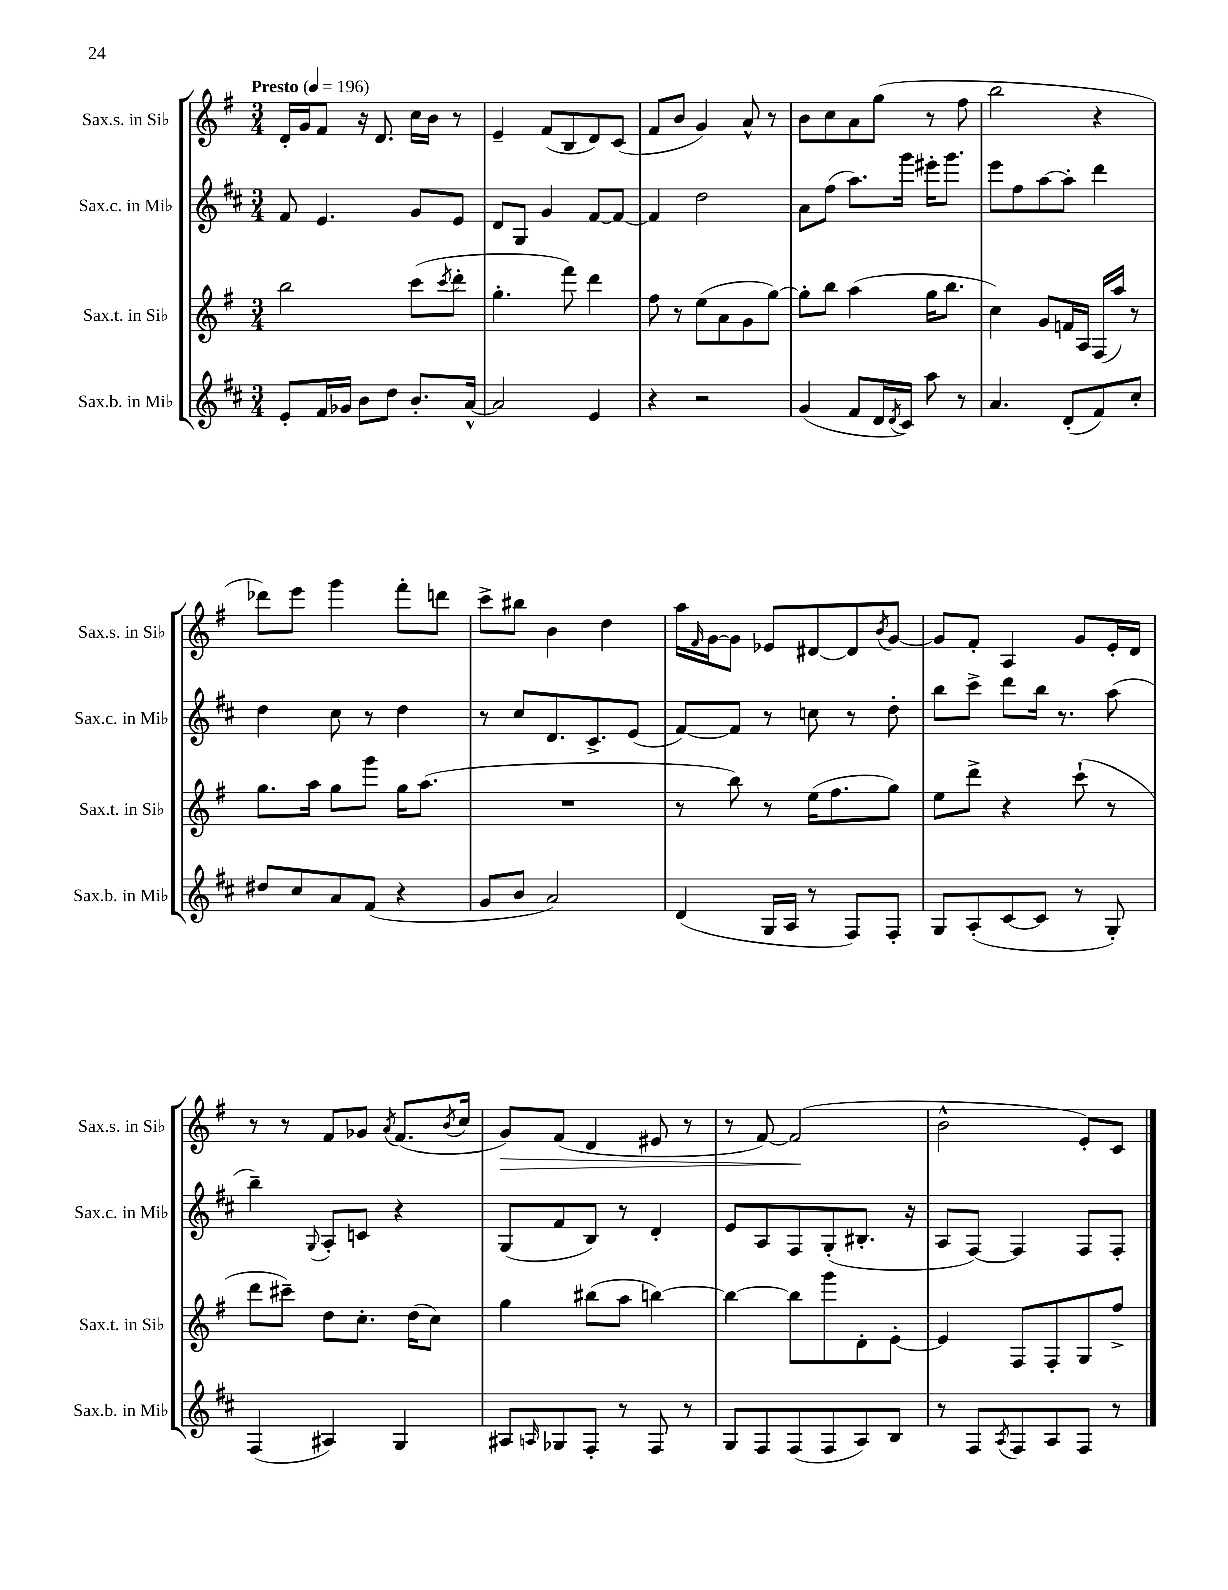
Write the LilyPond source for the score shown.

<<
\new StaffGroup <<
\new Staff = "s0" \with { instrumentName = "Sax.s. in Sib" shortInstrumentName = "Sax.s. in Sib" } {
    \clef treble \key g \major \numericTimeSignature \time 3/4 \tempo "Presto" 4 = 196
    d'16-. g'16 fis'8 r16 d'8. c''16 b'16 r8 |
    e'4-- fis'8( b8 d'8) c'8( |
    fis'8 b'8 g'4) a'8-^ r8 |
    b'8 c''8 a'8 g''8( r8 fis''8 |
    b''2 r4 |
    des'''8) e'''8 g'''4 fis'''8-. d'''8 |
    c'''8-> bis''8 b'4 d''4 |
    a''16 \grace { fis'16 } g'16~ g'8 ees'8 dis'8~ dis'8 \acciaccatura { b'8 } g'8~ |
    g'8 fis'8-. a4 g'8 e'16-. d'16 |
    r8 r8 fis'8 ges'8 \acciaccatura { a'8 } fis'8.( \acciaccatura { b'8 } c''16 |
    g'8\>) fis'8( d'4 eis'8 r8 |
    r8 fis'8~) fis'2\!( |
    b'2-^ e'8-.) c'8 \bar "|." |
}
\new Staff = "s1" \with { instrumentName = "Sax.c. in Mib" shortInstrumentName = "Sax.c. in Mib" } {
    \clef treble \key d \major \numericTimeSignature \time 3/4
    fis'8 e'4. g'8 e'8 |
    d'8 g8 g'4 fis'8~ fis'8~ |
    fis'4 d''2 |
    a'8 fis''8( a''8.) g'''16 eis'''16-. g'''8. |
    e'''8 fis''8 a''8~ a''8-. d'''4 |
    d''4 cis''8 r8 d''4 |
    r8 cis''8 d'8. cis'8.-> e'8( |
    fis'8~) fis'8 r8 c''8 r8 d''8-. |
    b''8 cis'''8-> d'''8 b''16 r8. a''8( |
    b''4--) \appoggiatura { g8 } a8-. c'8 r4 |
    g8( fis'8 b8) r8 d'4-. |
    e'8 a8 fis8 g8-.( bis8.-. r16 |
    a8 fis8~) fis4 fis8 fis8-. \bar "|." |
}
\new Staff = "s2" \with { instrumentName = "Sax.t. in Sib" shortInstrumentName = "Sax.t. in Sib" } {
    \clef treble \key g \major \numericTimeSignature \time 3/4
    b''2 c'''8( \acciaccatura { c'''8 } d'''8-. |
    g''4.-. fis'''8) d'''4 |
    fis''8 r8 e''8( a'8 g'8 g''8~) |
    g''8-. b''8 a''4( g''16 b''8. |
    c''4) g'8 f'16 a16 fis16( a''16) r8 |
    g''8. a''16 g''8 g'''8 g''16 a''8.( |
    R2. |
    r8 b''8) r8 e''16( fis''8. g''8) |
    e''8 d'''8-> r4 c'''8-!( r8 |
    d'''8 cis'''8--) d''8 c''8.-. d''16( c''8) |
    g''4 bis''8( a''8 b''4~) |
    b''4~ b''8 g'''8 d'8-. e'8~-. |
    e'4 fis8 fis8-. g8 fis''8-> \bar "|." |
}
\new Staff = "s3" \with { instrumentName = "Sax.b. in Mib" shortInstrumentName = "Sax.b. in Mib" } {
    \clef treble \key d \major \numericTimeSignature \time 3/4
    e'8-. fis'16 ges'16 b'8 d''8 b'8.-. a'16~-^ |
    a'2 e'4 |
    r4 r2 |
    g'4( fis'8 d'16 \acciaccatura { d'8 } cis'16) a''8 r8 |
    a'4. d'8-.( fis'8) cis''8-. |
    dis''8 cis''8 a'8 fis'8( r4 |
    g'8 b'8 a'2) |
    d'4( g16 a16 r8 fis8) fis8-. |
    g8 a8-.( cis'8~ cis'8 r8 g8-.) |
    fis4( ais4) g4 |
    ais8 \grace { a16 } ges8 fis8-. r8 fis8 r8 |
    g8 fis8 fis8( fis8 a8) b8 |
    r8 fis8 \acciaccatura { a8 } fis8 a8 fis8 r8 \bar "|." |
}
>>
>>
\layout { \context { \Score \remove "Bar_number_engraver" } }
